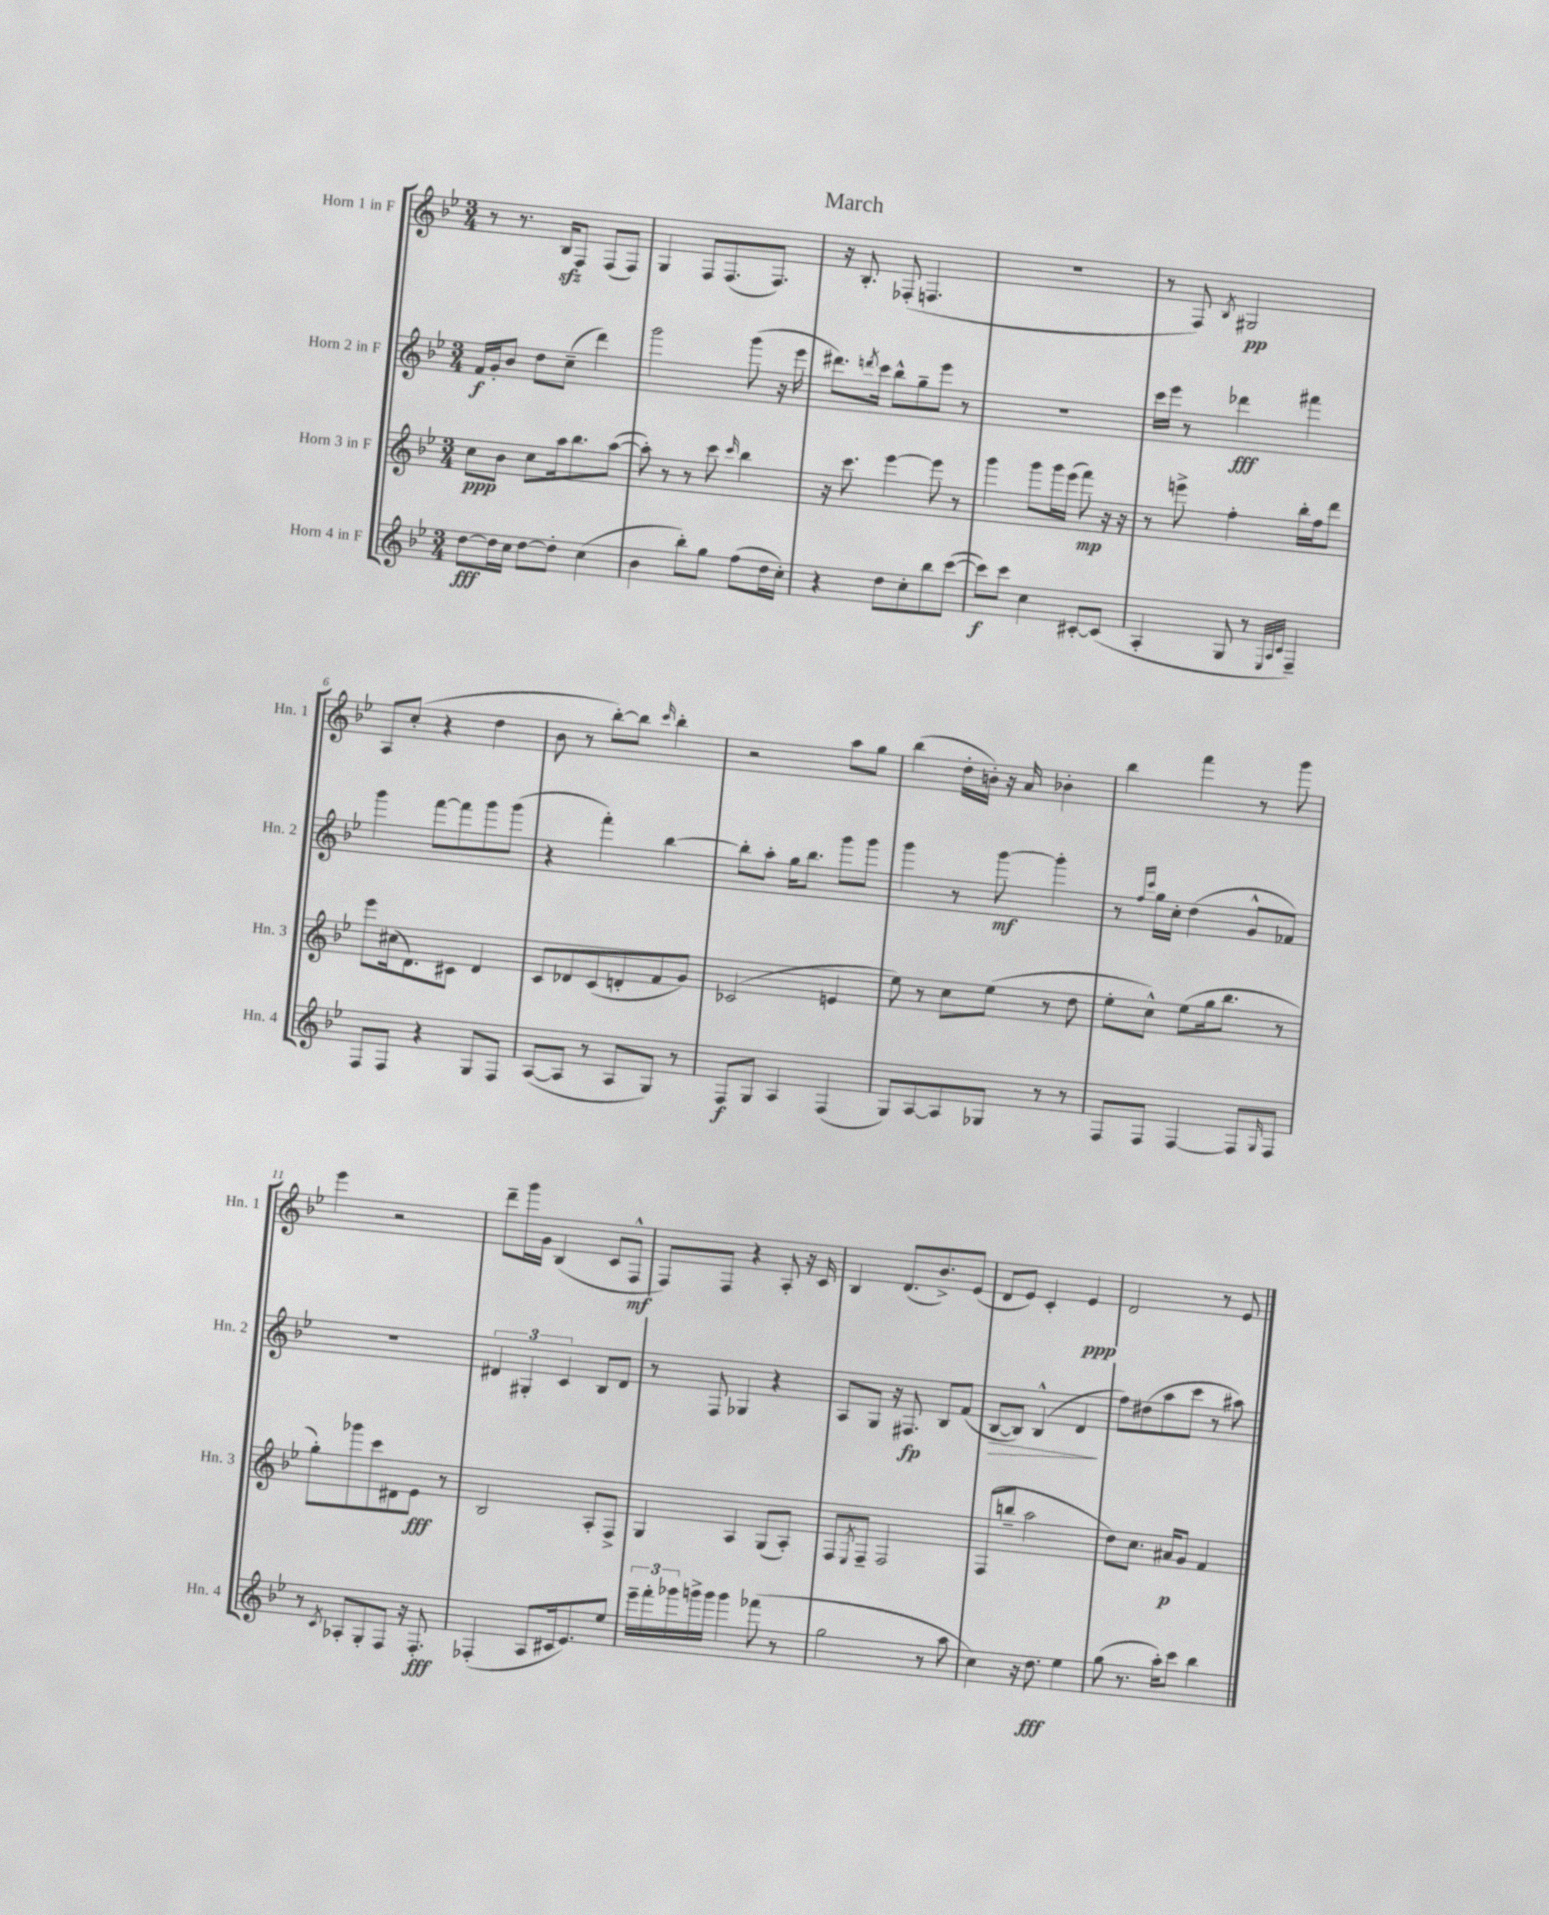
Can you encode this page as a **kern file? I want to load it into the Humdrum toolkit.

**kern	**dynam	**kern	**dynam	**kern	**dynam	**kern	**dynam
*part4	*part4	*part3	*part3	*part2	*part2	*part1	*part1
*staff4	*staff4	*staff3	*staff3	*staff2	*staff2	*staff1	*staff1
*I"Horn 4 in F	*	*I"Horn 3 in F	*	*I"Horn 2 in F	*	*I"Horn 1 in F	*
*I'Hn. 4	*	*I'Hn. 3	*	*I'Hn. 2	*	*I'Hn. 1	*
*clefG2	*	*clefG2	*	*clefG2	*	*clefG2	*
*k[b-e-]	*	*k[b-e-]	*	*k[b-e-]	*	*k[b-e-]	*
*M3/4	*	*M3/4	*	*M3/4	*	*M3/4	*
=1	=1	=1	=1	=1	=1	=1	=1
[8dd\L	fff	8cc\L	ppp	16f/LL	f	8r	.
.	.	.	.	16g'/J	.	.	.
16dd\L]	.	8b-\J	.	8b-/J	.	8.r	.
16cc\JJ	.	.	.	.	.	.	.
[8dd\L	.	8cc\L	.	8dd\L	.	.	.
.	.	.	.	.	.	16B-zz/KL	.
8dd'\J]	.	16aa\k	.	(8cc~\J	.	8F/J	.
.	.	8.bb-\	.	.	.	.	.
(4cc\	.	.	.	4ddd\)	.	(8F/L	.
.	.	([8aa\J	.	.	.	8F/J)	.
=2	=2	=2	=2	=2	=2	=2	=2
4b-\	.	8aa'\])	.	2ggg\	.	4G/	.
.	.	8r	.	.	.	.	.
8bb-'\L)	.	8r	.	.	.	8F/L	.
8gg\J	.	8ccc\	.	.	.	(8.F/	.
.	.	16qqccc/	.	.	.	.	.
(8ff\L	.	4bb-\	.	(8ggg\	.	.	.
.	.	.	.	.	.	8.F/J)	.
16dd\L	.	.	.	16r	.	.	.
16cc'\JJ)	.	.	.	16eee-\	.	.	.
=3	=3	=3	=3	=3	=3	=3	=3
4r	.	16r	.	8.ddd#X\L)	.	16r	.
.	.	8.ccc\	.	.	.	8.B-'/	.
.	.	.	.	8qdddn/	.	.	.
.	.	.	.	16ccc\Jk	.	.	.
8dd\L	.	[4eee-\	.	8bb-^^\L	.	(8F-X'/	.
8cc'\	.	.	.	8gg~\	.	4.Fn/	.
8bb-\	.	8eee-\]	.	8eee-\J	.	.	.
([8ccc\J	.	8r	.	8r	.	.	.
=4	=4	=4	=4	=4	=4	=4	=4
8ccc\L])	f	4ggg\	.	2.r	.	2.r	.
8ccc\J	.	.	.	.	.	.	.
4cc\	.	8ggg\L	.	.	.	.	.
.	.	16ggg\L	.	.	.	.	.
.	.	(16eee-\JJ	.	.	.	.	.
[8c#X'/L	.	8fff\)	mp	.	.	.	.
(8c#/J]	.	16r	.	.	.	.	.
.	.	16r	.	.	.	.	.
=5	=5	=5	=5	=5	=5	=5	=5
4A'/	.	8r	.	16ccc\LL	.	8r	.
.	.	.	.	16eee-\JJ	.	.	.
.	.	8eeen^\	.	8r	.	8F/)	.
.	.	.	.	.	.	8qB-/	.
8G/	.	4ff'\	.	4ddd-X\	fff	2G#X/	pp
8r	.	.	.	.	.	.	.
32qqE-/LLL	.	.	.	.	.	.	.
32qqA/	.	.	.	.	.	.	.
32qqc/JJJ	.	.	.	.	.	.	.
4F~/)	.	16bb-'\LL	.	4fff#X\	.	.	.
.	.	16ff\J	.	.	.	.	.
.	.	8ddd\J	.	.	.	.	.
!!LO:LB:g=z
=6	=6	=6	=6	=6	=6	=6	=6
8F/L	.	8eee-\L	.	4ggg\	.	8A/L	.
8F/J	.	(16cc#X\k	.	.	.	(8cc'/J	.
.	.	8.d\)	.	.	.	.	.
4r	.	.	.	[8fff\L	.	4r	.
.	.	8c#X\J	.	8fff\]	.	.	.
8G/L	.	4d/	.	8ggg\	.	4dd\	.
8F/J	.	.	.	(8ggg\J	.	.	.
=7	=7	=7	=7	=7	=7	=7	=7
([8A/L	.	8c/L	.	4r	.	8b-\	.
8A/J]	.	8d-X/	.	.	.	8r	.
8r	.	(8c/	.	4fff'\)	.	[8bb-'\L)	.
8A/L	.	8dn'/	.	.	.	8bb-\J]	.
.	.	.	.	.	.	16qqccc/	.
8G/J)	.	8f/	.	[4bb-\	.	4bb-'\	.
8r	.	8g/J)	.	.	.	.	.
=8	=8	=8	=8	=8	=8	=8	=8
8F/L	f	(2c-X/	.	8bb-'\L]	.	2r	.
8G/J	.	.	.	8aa'\J	.	.	.
4A/	.	.	.	16gg\KL	.	.	.
.	.	.	.	8.bb-\J	.	.	.
(4F/	.	4en/	.	8ggg\L	.	8aa\L	.
.	.	.	.	8ggg\J	.	8gg\J	.
=9	=9	=9	=9	=9	=9	=9	=9
8G/L)	.	8ee-\)	.	4ggg\	.	(4bb-\	.
[8A/	.	8r	.	.	.	.	.
8A/]	.	8cc\L	.	8r	.	16dd'\LL	.
.	.	.	.	.	.	16bn'\JJ)	.
8G-X/J	.	(8ee-\J	.	[8ggg\	mf	16r	.
.	.	.	.	.	.	16a/	.
8r	.	8r	.	4ggg'\]	.	4b-X'\	.
8r	.	8dd\	.	.	.	.	.
=10	=10	=10	=10	=10	=10	=10	=10
8F/L	.	8ee-'\L	.	8r	.	4bb-\	.
.	.	.	.	16qqff/LL	.	.	.
.	.	.	.	16qqccc/JJ	.	.	.
8F/J	.	8cc^^\J)	.	16gg\LL	.	.	.
.	.	.	.	16cc'\JJ	.	.	.
[4F/	.	(8ee-\L	.	(4dd\	.	4fff\	.
.	.	16gg\k	.	.	.	.	.
.	.	8.bb-\J	.	.	.	.	.
8F/L]	.	.	.	8g^^/L	.	8r	.
16qqG/	.	.	.	.	.	.	.
8F/J	.	8r	.	8f-X/J)	.	8ggg\	.
!!LO:LB:g=z
=11	=11	=11	=11	=11	=11	=11	=11
8r	.	8gg'\L)	.	2.r	.	4eee-\	.
8qc/	.	.	.	.	.	.	.
8A-X'/L	.	8ggg-X\	.	.	.	.	.
8G'/	.	8ccc\	.	.	.	2r	.
8F/J	.	8d#X\	.	.	.	.	.
16r	.	8e-\J	fff	.	.	.	.
8.F'/	fff	.	.	.	.	.	.
.	.	8r	.	.	.	.	.
=12	=12	=12	=12	=12	=12	=12	=12
(4F-X'/	.	2B-/	.	6d#X/	.	8ddd~\L	.
.	.	.	.	.	.	16ggg\L	.
.	.	.	.	6G#X'/	.	.	.
.	.	.	.	.	.	16g\JJ	.
8A/L	.	.	.	.	.	(4B-/	.
.	.	.	.	6c/	.	.	.
16c#X/k	.	.	.	.	.	.	.
8.e-/)	.	.	.	.	.	.	.
.	.	8A'/L	.	8B-/L	.	8c/L	.
8ee-/J	.	8F^/J	.	8d#/J	.	8F^^/J	mf
=13	=13	=13	=13	=13	=13	=13	=13
24eee-~\LL	.	4G/	.	8r	.	8F/L)	.
24fff'\	.	.	.	.	.	.	.
24ggg-X\	.	.	.	.	.	.	.
16gggn^\	.	.	.	8F/	.	8F/J	.
16ggg\JJ	.	.	.	.	.	.	.
4ggg\	.	4A/	.	4G-X/	.	4r	.
(8fff-X\	.	(8G/L	.	4r	.	8A'/	.
8r	.	8A'/J)	.	.	.	16r	.
.	.	.	.	.	.	16c/	.
=14	=14	=14	=14	=14	=14	=14	=14
2gg\	.	8F/L	.	8A/L	.	4B-/	.
.	.	8qE-/	.	.	.	.	.
.	.	8F~/J	.	8G/J	.	.	.
.	.	2F/	.	16r	.	(8.d/L	.
.	.	.	.	8.F#X/	fp	.	.
.	.	.	.	.	.	8.b-^/)	.
8r	.	.	.	8B-/L	.	.	.
8aa\	.	.	.	(8f/J	.	(8e-/J	.
=15	=15	=15	=15	=15	=15	=15	=15
!	!	!	!	!	!LO:HP:b	!	!
4cc\)	.	(8F/L	.	[8B-/L	>	8d/L	.
.	.	8bbn~/J	.	8B-/J])	.	8e-/J)	.
16r	.	2aa\	.	(4B-^^/	.	4c'/	.
8.dd\	fff	.	.	.	.	.	.
4ee-\	.	.	.	4d/	.	4e-/	ppp
.	.	.	.	.	]	.	.
=16	=16	=16	=16	=16	=16	=16	=16
(8gg\	.	8dd\L)	.	8ff\L)	.	2d/	.
8.r	.	8.cc\J	.	(8dd#X\	.	.	.
.	.	.	.	8aa\	.	.	.
16aa'\KL)	.	16a#X/KL	p	.	.	.	.
8ccc\J	.	8g/J	.	8ccc\J	.	.	.
4bb-\	.	4f/	.	8r	.	8r	.
.	.	.	.	8aa#X\)	.	8e-/	.
==	==	==	==	==	==	==	==
*-	*-	*-	*-	*-	*-	*-	*-
